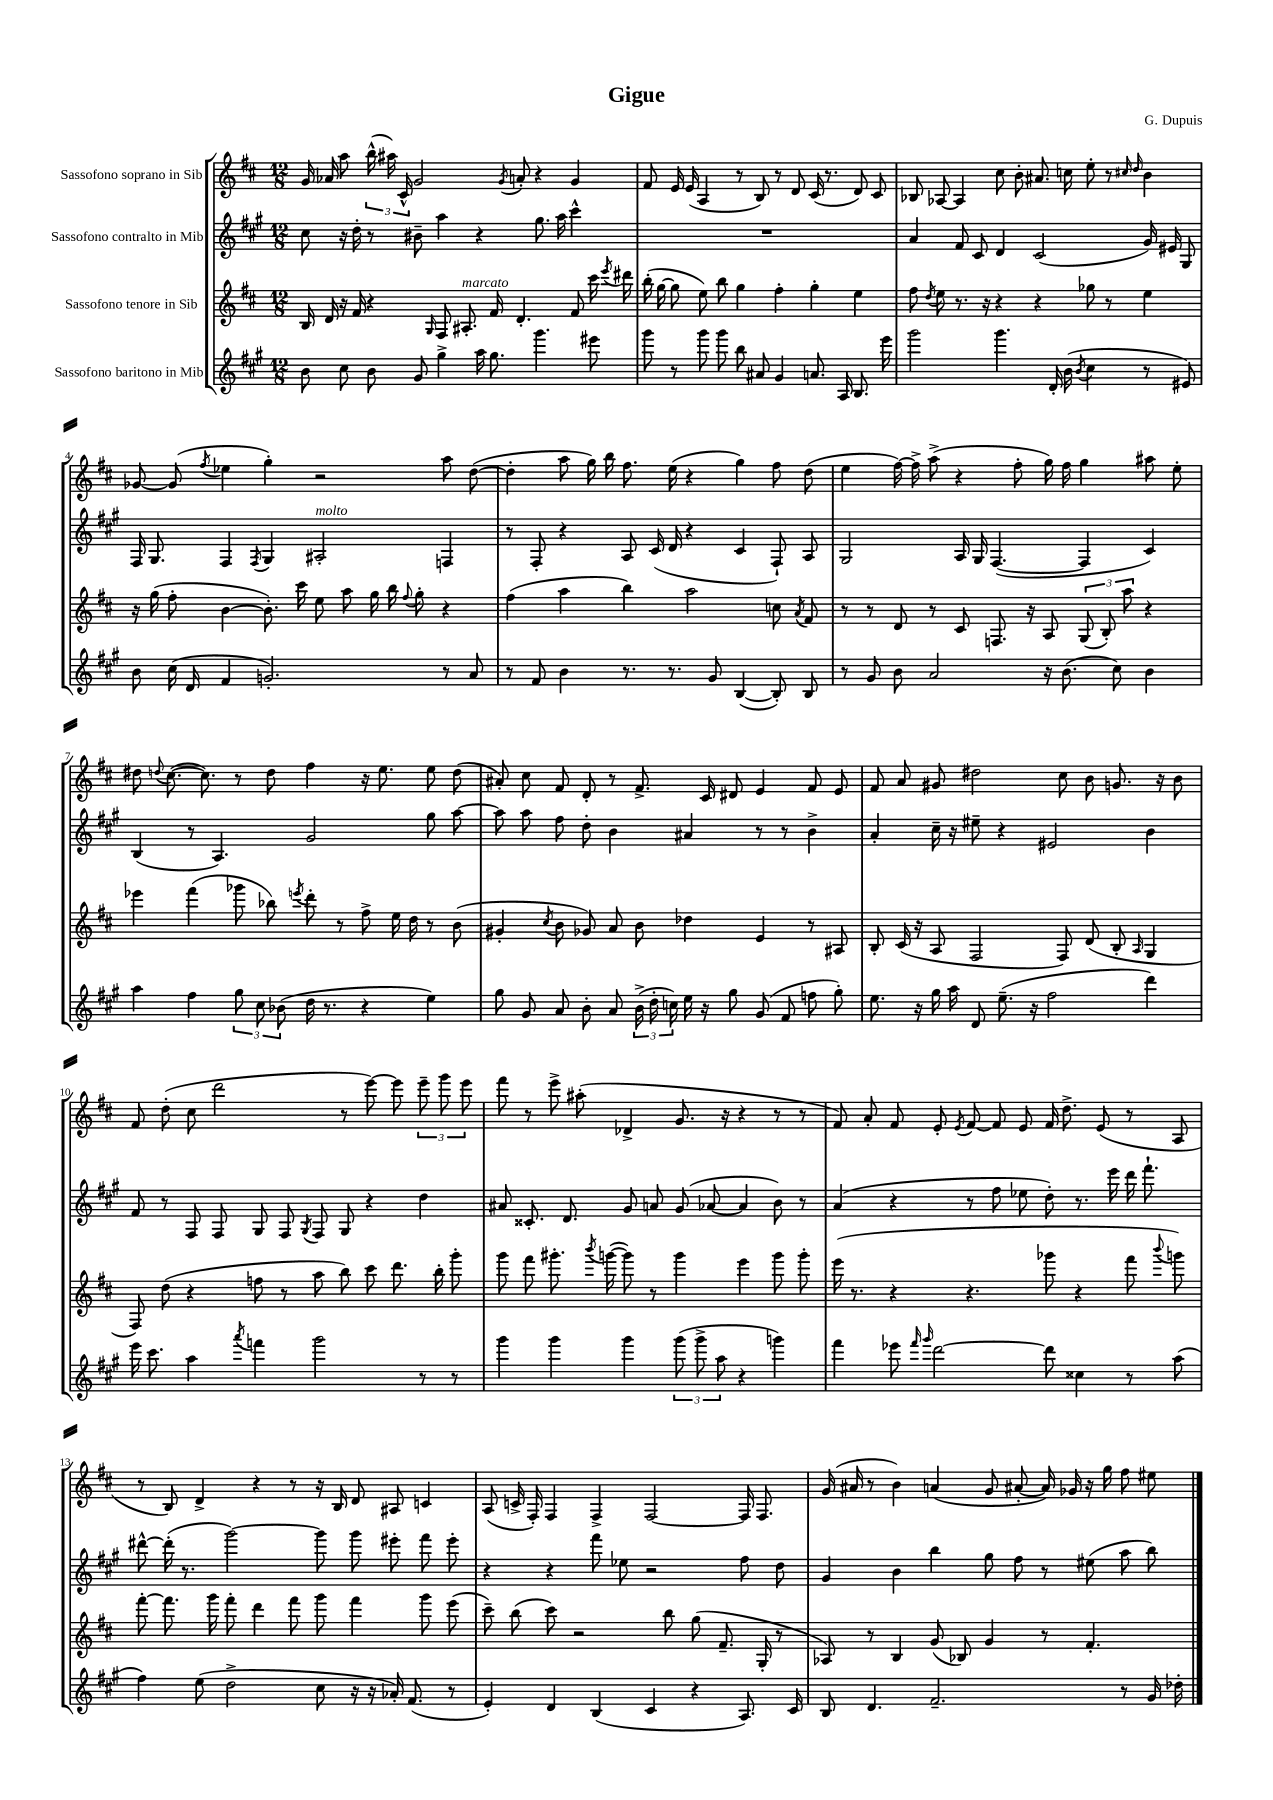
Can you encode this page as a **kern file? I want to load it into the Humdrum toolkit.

**kern	**kern	**kern	**kern
*staff4	*staff3	*staff2	*staff1
*clefG2	*clefG2	*clefG2	*clefG2
*k[f#c#g#]	*k[f#c#]	*k[f#c#g#]	*k[f#c#]
*M12/8	*M12/8	*M12/8	*M12/8
8b\	16B/	8cc#\	16g/
.	16d/	.	16a-/
8cc#\	16r	16r	8aa\
.	16f#/	16dd'\	.
8b\	4r	8r	(24bb^^\
.	.	.	24aa#\)
.	.	.	24c#^^/
8g#/	.	8b#~\	2g/
.	16qqG/	.	.
4gg#^\	8F#/	4aa\	.
.	8.A#'/	.	.
16aa\	.	4r	.
8.gg#\	16f#/	.	.
.	.	.	8qg/
.	4.d'/	.	8a'/
4.ggg#\	.	8.gg#\	4r
.	.	16aa\	.
.	8f#/	4ccc#^^\	4g/
8eee#\	16ccc#\	.	.
.	8qeee/	.	.
.	16ddd#\	.	.
=	=	=	=
8ggg#\	(16bb'\	1.r	8f#/
.	[16gg\	.	.
8r	8gg\]	.	16e/
.	.	.	(16e/
8ggg#\	8ee\)	.	4A/
8ggg#\	8bb\	.	.
8bb\	4gg\	.	8r
8a#/	.	.	8B/)
4g#/	4ff#'\	.	8r
.	.	.	8d/
8.a/	4gg'\	.	(16c#/
.	.	.	8.r
16A/	.	.	.
8.B/	4ee\	.	8d/)
.	.	.	8c#/
16eee\	.	.	.
=	=	=	=
2ggg#\	8ff#\	4a/	8B-/
.	8qdd/	.	.
.	8ee\	.	[8A-/
.	8.r	8f#/	4A-/]
.	.	8c#/	.
.	16r	.	.
4.ggg#\	4r	4d/	8cc#\
.	.	.	8b'\
.	4r	(2c#/	8.a#/
16d'/	.	.	.
(16b\	.	.	16cc\
8qb/	.	.	.
4cc#\	8gg-\	.	8ee'\
.	8r	.	8r
.	.	.	16qqcc#/
.	.	.	16qqdd/
8r	4ee\	16g#/)	4b\
.	.	16e#/	.
8e#/)	.	8G#/	.
=	=	=	=
8b\	16r	16F#/	[8g-/
.	(16gg\	8.G#/	.
(16cc#\	8ff#'\	.	(8g-/]
16d/	.	.	.
.	.	.	8qff#/
4f#/	[4b\	4F#/	4ee-\
.	.	8qF#/	.
2.g'/)	8.b'\])	4G#/	4gg'\)
.	16ccc#\	.	.
.	8ee\	2A#'/	2r
.	8aa\	.	.
.	16gg\	.	.
.	16bb\	.	.
.	8qqff#/	.	.
.	8gg'\	.	.
8r	4r	4F/	8aa\
8a/	.	.	([8dd\
=	=	=	=
8r	(4ff#\	8r	4dd'\]
8f#/	.	8F#'/	.
4b\	4aa\	4r	8aa\
.	.	.	16gg\)
.	.	.	16bb\
8.r	4bb\)	8A/	8.ff#\
.	.	(16c#/	.
8.r	.	16d/	(16ee\
.	2aa\	4r	4r
8g#/	.	.	.
([4B/	.	4c#/	4gg\)
8B'/])	8cc\	8F#`/)	8ff#\
.	8qa/	.	.
8B/	8f#/	8A/	(8dd\
=	=	=	=
8r	8r	2G#/	4ee\
8g#/	8r	.	.
8b\	8d/	.	[16ff#\)
.	.	.	16ff#^\]
2a/	8r	.	(8aa^\
.	8c#/	16A/	4r
.	.	16G#/	.
.	8.F/	([4.F#/	.
.	.	.	8ff#'\
.	16r	.	.
16r	8A/	.	16gg\)
(8.b\	.	.	16ff#\
.	(12G/	4F#/]	4gg\
.	12B'/)	.	.
8cc#\)	.	.	.
.	12aa\	.	.
4b\	4r	4c#/)	8aa#\
.	.	.	8ee'\
=	=	=	=
4aa\	4eee-\	(4B/	8dd#\
.	.	.	8qqdd/
.	.	.	([8.cc#\
4ff#\	(4fff#\	8r	.
.	.	.	8.cc#\])
.	.	4.A/)	.
12gg#\	8ggg-\	.	8r
12cc#\	.	.	.
.	8bb-\)	.	8dd\
(12b-\	.	.	.
.	8qeee/	.	.
16dd\	8ddd'\	2g#/	4ff#\
8.r	.	.	.
.	8r	.	.
4r	8ff#^\	.	16r
.	.	.	8.ee\
.	16ee\	.	.
.	16dd\	.	.
4ee\)	8r	8gg#\	8ee\
.	(8b\	[8aa\	(8dd\
=	=	=	=
8gg#\	4g#'/	8aa\]	8a#'/)
8g#/	.	8aa\	8cc#\
.	8qcc#/	.	.
8a/	8b\	8ff#\	8f#/
8b'\	8g-/)	8dd'\	8d'/
8a/	8a/	4b\	8r
(24b^\	8b\	.	8.f#^/
24dd'\	.	.	.
24cc\)	.	.	.
16ee\	4dd-\	4a#/	.
16r	.	.	16c#/
8gg#\	.	.	8d#/
(8g#/	4e/	8r	4e/
8f#/	.	8r	.
8ff\	8r	4b^\	8f#/
8gg#'\)	8A#/	.	8e/
=	=	=	=
8.ee\	8B'/	4a'/	8f#/
.	(16c#/	.	8a/
16r	16r	.	.
16gg#\	8A/	16cc#~\	8g#/
16aa\	.	16r	.
8d/	2F#/	8ee#~\	2dd#\
(8.ee~\	.	4r	.
16r	.	.	.
2ff#\	.	2e#/	.
.	8F#/)	.	8cc#\
.	(8d/	.	8b\
.	8B'/	.	8.g/
.	16qqA/	.	.
4ddd\)	4G/	4b\	.
.	.	.	16r
.	.	.	8b\
=	=	=	=
16eee\	8F#/)	8f#/	8f#/
8.ccc#\	.	.	.
.	(8dd\	8r	(8dd'\
4aa\	4r	8F#/	8cc#\
.	.	8F#/	2ddd\
8qaaa/	.	.	.
4fff\	8ff\	8G#/	.
.	8r	8F#/	.
.	.	8qG#/	.
2ggg#\	8aa\	8F#/	.
.	8bb\)	8G#/	8r
.	8ccc#\	4r	[8eee\)
.	8.ddd\	.	8eee\]
8r	.	4dd\	12eee~\
.	16bb'\	.	.
.	.	.	12ggg\
8r	8ggg'\	.	.
.	.	.	12eee\
=	=	=	=
4ggg#\	8ggg\	8a#/	8fff#\
.	8fff#\	8.c##'/	8r
4ggg#\	8.ggg#'\	.	8eee^\
.	.	8.d/	.
.	.	.	(8aa#'\
.	8qbbb/	.	.
.	([16ggg\	.	.
4ggg#\	8ggg\])	8g#/	4d-^/
.	8r	8a/	.
(12ggg#\	4ggg\	(8g#/	8.g/
12ggg#^\	.	.	.
.	.	[8a-/	.
12aa\	.	.	.
.	.	.	16r
4r	4eee\	4a-/]	4r
4ggg\)	8ggg\	8b\)	8r
.	8ggg'\	8r	8r
=	=	=	=
4fff#\	(16eee\	(4a/	8f#/)
.	8.r	.	.
.	.	.	8a'/
8eee-\	4r	4r	8f#/
16qqfff#/	.	.	.
16qqggg#/	.	.	.
[2ddd\	.	.	8e'/
.	.	.	8qe/
.	4.r	8r	[8f#/
.	.	8ff#\	8f#/]
.	.	8ee-\	8e/
8ddd\]	8ggg-\	8dd'\)	16f#/
.	.	.	8.dd^\
4cc##\	4r	8.r	.
.	.	.	(8e/
.	.	16eee\	.
8r	8fff#\	16ddd\	8r
.	.	8.fff#`\	.
.	8qqbbb/	.	.
(8aa\	8ggg\)	.	8A/
=	=	=	=
4ff#\)	[8fff#'\	[8ddd#^^\	8r
.	8.fff#\]	(16ddd#'\]	8B/)
.	.	8.r	.
(8ee\	.	.	4d^/
.	16ggg\	.	.
2dd^\	8fff#'\	[2ggg#\)	.
.	4ddd\	.	4r
.	8fff#\	.	8r
8cc#\	8ggg\	8ggg#\]	16r
.	.	.	16B/
16r	4fff#\	8ggg#\	8d/
16r	.	.	.
16a-'/)	.	8eee#'\	8A#/
(8.f#/	.	.	.
.	8ggg\	8fff#\	4c/
8r	(8eee\	8eee#'\	.
=	=	=	=
4e'/)	8ccc#~\)	4r	(8A/
.	(8bb\	.	16c^/
.	.	.	16F#'/)
4d/	8ccc#\)	4r	4F#/
.	2r	.	.
(4B/	.	8fff#\	4F#^/
.	.	8ee-\	.
4c#/	.	2r	[2F#/
.	8bb\	.	.
4r	(8gg\	.	.
.	8.f#~/	.	.
8.A/)	.	8ff#\	16F#/]
.	16G'/	.	8.F#/
.	8r	8dd\	.
16c#/	.	.	.
=	=	=	=
8B/	8A-/)	4g#/	(16g/
.	.	.	16a#/
4.d/	8r	.	8r
.	4B/	4b\	4b\)
2.f#~/	(8g/	4bb\	(4a/
.	8B-/)	.	.
.	4g/	8gg#\	8g/
.	.	8ff#\	[8a#'/
.	8r	8r	16a#/])
.	.	.	16g-/
.	4.f#'/	(8ee#\	16r
.	.	.	16gg\
8r	.	8aa\	8ff#\
16g#/	.	8bb\)	8ee#\
16dd-'\	.	.	.
==	==	==	==
*-	*-	*-	*-
